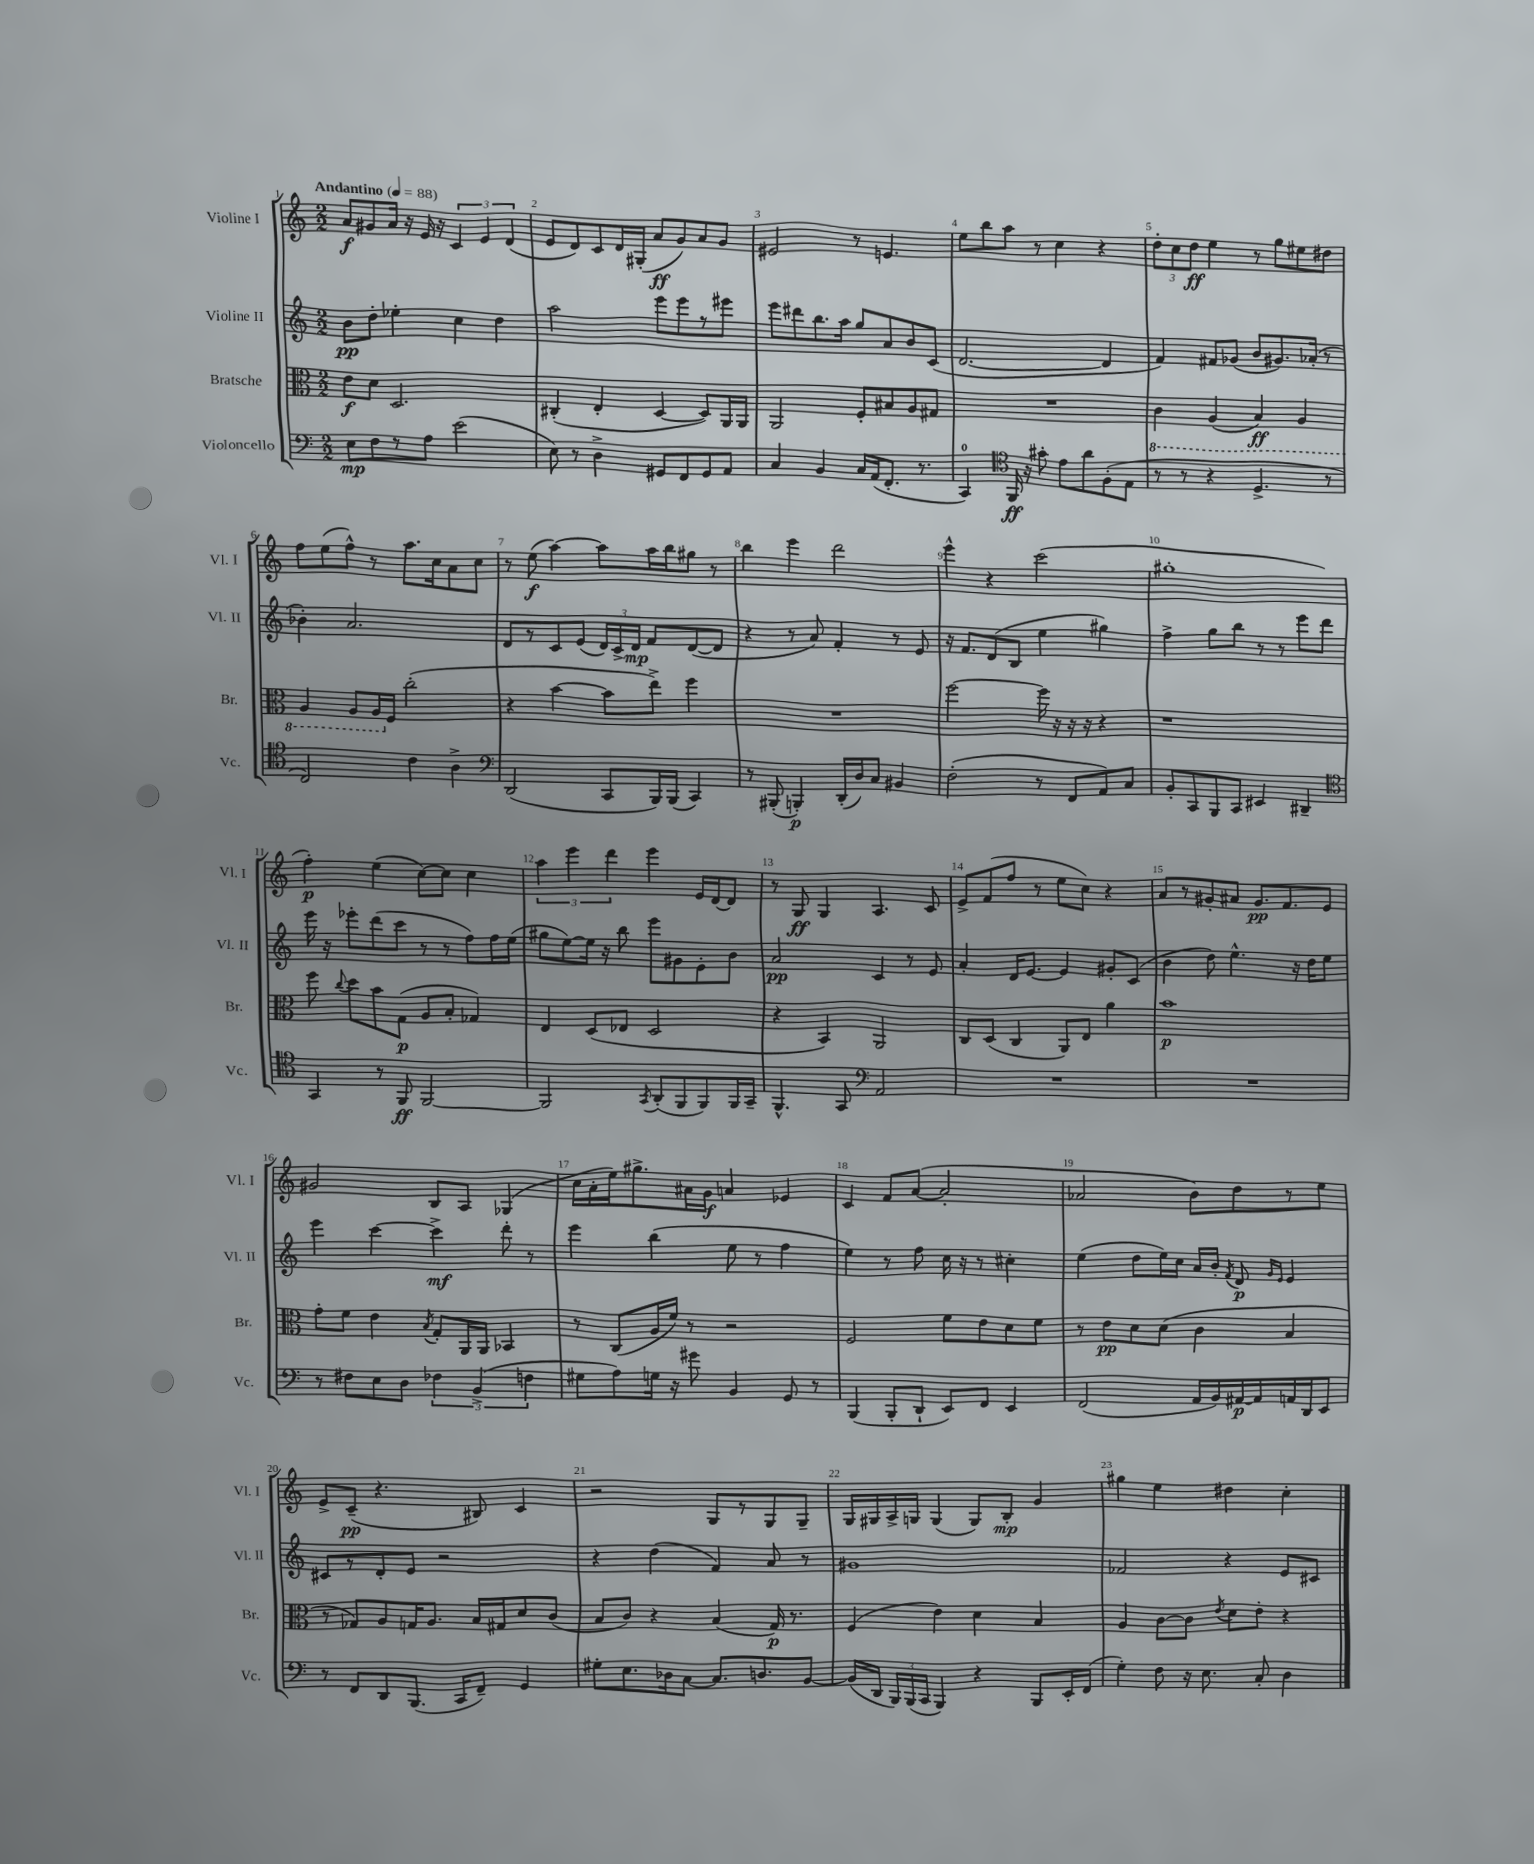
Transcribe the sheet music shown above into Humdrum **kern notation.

**kern	**dynam	**kern	**dynam	**kern	**dynam	**kern	**dynam
*part4	*part4	*part3	*part3	*part2	*part2	*part1	*part1
*staff4	*staff4	*staff3	*staff3	*staff2	*staff2	*staff1	*staff1
*I"Violoncello	*	*I"Bratsche	*	*I"Violine II	*	*I"Violine I	*
*I'Vc.	*	*I'Br.	*	*I'Vl. II	*	*I'Vl. I	*
*clefF4	*	*clefC3	*	*clefG2	*	*clefG2	*
*k[]	*	*k[]	*	*k[]	*	*k[]	*
*M2/2	*	*M2/2	*	*M2/2	*	*M2/2	*
*MM88	*	*MM88	*	*MM88	*	*MM88	*
=1	=1	=1	=1	=1	=1	=1	=1
!	!	!	!	!	!	!LO:TX:a:B:t=Andantino	!
8E\L	mp	8e\L	f	8b\L	pp	8a/L	f
8F\	.	8d\J	.	8dd'\J	.	8g#X/	.
8r	.	2.D/	.	4ee-X'\	.	16a/Jk	.
.	.	.	.	.	.	16r	.
8A\J	.	.	.	.	.	16e/	.
.	.	.	.	.	.	16r	.
(2e\	.	.	.	4cc\	.	6c/	.
.	.	.	.	.	.	6e/	.
.	.	.	.	4dd\	.	.	.
.	.	.	.	.	.	(6d/	.
=2	=2	=2	=2	=2	=2	=2	=2
8E\)	.	(4C#X'/	.	2aa\	.	8e/L	.
8r	.	.	.	.	.	8d/)	.
4D^\	.	4E'/	.	.	.	8c/	.
.	.	.	.	.	.	16d/L	.
.	.	.	.	.	.	(16G#X'/JJ	.
8GG#X/L	.	[4D/	.	8eee\L	.	8a/L	ff
8FF/	.	.	.	8eee\	.	8g/)	.
8GG#/	.	8D/L])	.	8r	.	8a/	.
8AA/J	.	16AA/L	.	8eee#X\J	.	8g/J	.
.	.	16AA/JJ	.	.	.	.	.
=3	=3	=3	=3	=3	=3	=3	=3
4C/	.	2AA/	.	8eee\L	.	2e#X/	.
.	.	.	.	8ddd#X\	.	.	.
4BB/	.	.	.	8.bb\	.	.	.
.	.	.	.	16aa\Jk	.	.	.
16C/LL	.	8F'/L	.	8gg/L	.	8r	.
(16AA/J	.	.	.	.	.	.	.
8.FF'/J	.	8B#X/	.	8a/	.	4.en/	.
.	.	8A/	.	8b/	.	.	.
8.r	.	.	.	.	.	.	.
.	.	8G#X/J	.	(8c/J	.	.	.
=4	=4	=4	=4	=4	=4	=4	=4
4CC/)	.	1r	.	[2.d/	.	8ee\L	.
.	.	.	.	.	.	8bb\	.
*clefC4	*	*	*	*	*	*	*
16FF/	ff	.	.	.	.	8aa\J	.
16r	.	.	.	.	.	.	.
8g#X'\	.	.	.	.	.	8r	.
8e\L	.	.	.	.	.	4cc\	.
8a\	.	.	.	.	.	.	.
(8F'\	.	.	.	4d/]	.	4r	.
8E\J	.	.	.	.	.	.	.
=5	=5	=5	=5	=5	=5	=5	=5
*	*	*8ba	*	*	*	*	*
8r	.	4C\	.	4f/)	.	12dd'\L	.
.	.	.	.	.	.	12cc\	.
8r	.	.	.	.	.	.	.
.	.	.	.	.	.	12dd\J	ff
4r	.	(4AA/	.	8f#X/L	.	4ee\	.
.	.	.	.	(8g-X/J	.	.	.
4.D^/	.	4BB/)	ff	8b/L	.	8r	.
.	.	.	.	8.g#X/)	.	8gg\L	.
.	.	4AA/	.	.	.	8ee#X\	.
.	.	.	.	(16a-X'/Jk	.	.	.
8r	.	.	.	8r	.	8dd#X\J	.
!!LO:LB:g=z
=6	=6	=6	=6	=6	=6	=6	=6
2C/)	.	4AA/	.	4b-X'\)	.	8ff\L	.
.	.	.	.	.	.	(8ee\	.
.	.	8AA/L	.	2.a/	.	8ff^^\J)	.
.	.	16AA/L	.	.	.	8r	.
*	*	*X8ba	*	*	*	*	*
.	.	16F/JJ	.	.	.	.	.
4c\	.	(2cc'\	.	.	.	8.aa\L	.
.	.	.	.	.	.	16cc\k	.
4A^\	.	.	.	.	.	8a\	.
.	.	.	.	.	.	8cc\J	.
=7	=7	=7	=7	=7	=7	=7	=7
*clefF4	*	*	*	*	*	*	*
(2DD/	.	4r	.	8d/L	.	8r	.
.	.	.	.	8r	.	(8ee\	f
.	.	[4b\	.	8c/	.	[4aa\)	.
.	.	.	.	(8e/J	.	.	.
8CC/L	.	8b\L]	.	24d/LL)	.	8aa\L]	.
.	.	.	.	24c^/	.	.	.
.	.	.	.	24d/JJ	mp	.	.
16BBB/L)	.	8ee^\J)	.	8f/L	.	16aa\L	.
(16BBB/JJ	.	.	.	.	.	16bb\J	.
4CC/)	.	4ff\	.	([8d/	.	8gg#X\J	.
.	.	.	.	8d/J]	.	8r	.
=8	=8	=8	=8	=8	=8	=8	=8
8r	.	1r	.	4r	.	4bb\	.
(8BBB#X'/	.	.	.	.	.	.	.
4BBBn'/)	p	.	.	8r	.	4eee\	.
.	.	.	.	8a/)	.	.	.
(16DD'/LL	.	.	.	4f'/	.	2ddd\	.
16D/J)	.	.	.	.	.	.	.
8C/J	.	.	.	.	.	.	.
4BB#X/	.	.	.	8r	.	.	.
.	.	.	.	8e/	.	.	.
=9	=9	=9	=9	=9	=9	=9	=9
(2F'\	.	[2ff\	.	16r	.	4eee^^\	.
.	.	.	.	8.f/L	.	.	.
.	.	.	.	(8d/	.	4r	.
.	.	.	.	8B/J	.	.	.
8r	.	16ff\]	.	4ee\	.	(2ccc\	.
.	.	16r	.	.	.	.	.
8FF/L	.	16r	.	.	.	.	.
.	.	16r	.	.	.	.	.
8AA/)	.	4r	.	4gg#X\)	.	.	.
8C/J	.	.	.	.	.	.	.
=10	=10	=10	=10	=10	=10	=10	=10
8BB'/L	.	1r	.	4ff^\	.	1gg#X'	.
8CC/	.	.	.	.	.	.	.
8BBB/	.	.	.	8gg\L	.	.	.
8CC/J	.	.	.	8bb\J	.	.	.
4EE#X/	.	.	.	8r	.	.	.
.	.	.	.	8r	.	.	.
4DD#X~/	.	.	.	8eee\L	.	.	.
.	.	.	.	8ddd\J	.	.	.
!!LO:LB:g=z
=11	=11	=11	=11	=11	=11	=11	=11
*clefC4	*	*	*	*	*	*	*
4GG/	.	8ff\	.	16eee\	.	4ff'\)	p
.	.	.	.	16r	.	.	.
.	.	8qqcc/	.	.	.	.	.
.	.	8dd\L	.	8eee-X'\L	.	.	.
8r	.	8b\	.	(8ddd\	.	(4ee\	.
8FF/	ff	(8G\J	p	8ccc\J	.	.	.
[2FF/	.	8A/L	.	8r	.	[8cc\L)	.
.	.	8B'/J	.	8r	.	8cc\J]	.
.	.	4G-X/)	.	8ff\L)	.	4cc\	.
.	.	.	.	16ff\L	.	.	.
.	.	.	.	(16ee\JJ	.	.	.
=12	=12	=12	=12	=12	=12	=12	=12
2FF/]	.	4E/	.	8gg#X\L	.	6aa\	.
.	.	.	.	[8ee\)	.	.	.
.	.	.	.	.	.	6eee\	.
.	.	(8D/L	.	16ee\Jk]	.	.	.
.	.	.	.	16r	.	.	.
.	.	.	.	.	.	6ddd\	.
.	.	8E-X/J	.	8bb\	.	.	.
8qGG/	.	.	.	.	.	.	.
(8AA'/L	.	2D/	.	8eee\L	.	4eee\	.
8FF/	.	.	.	8g#X\	.	.	.
8FF/)	.	.	.	8e'\	.	16e/LL	.
.	.	.	.	.	.	[16d/J	.
16FF/L	.	.	.	8b\J	.	8d/J]	.
16GG~/JJ	.	.	.	.	.	.	.
=13	=13	=13	=13	=13	=13	=13	=13
4.FF^^/	.	4r	.	2a/	pp	8r	.
.	.	.	.	.	.	8G/	ff
.	.	4BB/)	.	.	.	4G/	.
8GG/	.	.	.	.	.	.	.
*clefF4	*	*	*	*	*	*	*
2AA/	.	2AA/	.	4c/	.	4.A/	.
.	.	.	.	8r	.	.	.
.	.	.	.	8e/	.	8c/	.
=14	=14	=14	=14	=14	=14	=14	=14
1r	.	8C/L	.	4a'/	.	8e^/L	.
.	.	(8D/J	.	.	.	(8f/	.
.	.	4C/	.	16d/KL	.	8ff/J	.
.	.	.	.	[8.e/J	.	.	.
.	.	.	.	.	.	8r	.
.	.	8AA/L)	.	4e/]	.	8ee\L	.
.	.	8E/J	.	.	.	8cc\J)	.
.	.	4a\	.	8g#X'/L	.	4r	.
.	.	.	.	(8c/J	.	.	.
=15	=15	=15	=15	=15	=15	=15	=15
1r	.	1b	p	4b\	.	8a/L	.
.	.	.	.	.	.	8r	.
.	.	.	.	8dd\)	.	8g#X'/	.
.	.	.	.	4.ee^^\	.	8a#X/J	.
.	.	.	.	.	.	8.g#/L	pp
.	.	.	.	.	.	8.f/	.
.	.	.	.	16r	.	.	.
.	.	.	.	16dd\KL	.	.	.
.	.	.	.	8ee\J	.	8e/J	.
!!LO:LB:g=z
=16	=16	=16	=16	=16	=16	=16	=16
8r	.	8g'\L	.	4eee\	.	2g#X/	.
8F#X\L	.	8f\J	.	.	.	.	.
8E\	.	4e\	.	[4ccc\	.	.	.
8D\J	.	.	.	.	.	.	.
.	.	8qB/	.	.	.	.	.
6F-X\	.	8G'/L	.	4ccc^\]	mf	8B/L	.
.	.	16AA/L	.	.	.	8A/J	.
(6BB^/	.	.	.	.	.	.	.
.	.	16AA/JJ	.	.	.	.	.
.	.	4BB-X/	.	8ddd'\	.	(4G-X/	.
6Fn\	.	.	.	.	.	.	.
.	.	.	.	8r	.	.	.
=17	=17	=17	=17	=17	=17	=17	=17
8G#X\L	.	8r	.	4eee\	.	16cc\LL	.
.	.	.	.	.	.	16a'\	.
8A\)	.	(8C/L	.	.	.	16ee\J)	.
.	.	.	.	.	.	8.gg#X^\	.
16Gn\Jk	.	16A/L	.	(4bb\	.	.	.
16r	.	16f/JJ)	.	.	.	.	.
8g#X\	.	8r	.	.	.	16a#X\L	.
.	.	.	.	.	.	16g\JJ	f
4BB/	.	2r	.	8ee\	.	4an/	.
.	.	.	.	8r	.	.	.
8GG/	.	.	.	4ff\	.	4e-X/	.
8r	.	.	.	.	.	.	.
=18	=18	=18	=18	=18	=18	=18	=18
(4BBB/	.	2F/	.	4ee\)	.	4c/	.
8BBB'/L	.	.	.	8r	.	8f/L	.
8DD`/J	.	.	.	8ff\	.	([8a/J	.
8EE/L)	.	8f\L	.	16cc\	.	2a'/]	.
.	.	.	.	16r	.	.	.
8FF/J	.	8e\	.	8r	.	.	.
4EE/	.	8d\	.	4cc#X'\	.	.	.
.	.	8f\J	.	.	.	.	.
=19	=19	=19	=19	=19	=19	=19	=19
(2FF/	.	8r	.	(4ee\	.	2a-X/	.
.	.	8e\L	pp	.	.	.	.
.	.	8d\	.	8dd\L	.	.	.
.	.	(8d\J	.	16ee\L)	.	.	.
.	.	.	.	16cc\JJ	.	.	.
16AA/LL	.	4c\	.	16a/LL	.	8b\L)	.
16BB/)	.	.	.	16b'/JJ	.	.	.
.	.	.	.	8qf/	.	.	.
[16AA#X/	p	.	.	8d/	p	8dd\	.
16AA#/]	.	.	.	.	.	.	.
.	.	.	.	16qqg/LL	.	.	.
.	.	.	.	16qqe/JJ	.	.	.
16AAn/	.	4B/	.	4e/	.	8r	.
16DD/J	.	.	.	.	.	.	.
8EE/J	.	.	.	.	.	8ee\J	.
!!LO:LB:g=z
=20	=20	=20	=20	=20	=20	=20	=20
8r	.	8r	.	8c#X/L	.	8e^/L	.
8FF/L	.	8G-X/L)	.	8r	.	(8c~/J	pp
8DD/	.	8A/	.	8d'/	.	4.r	.
(8.BBB/J	.	16Gn/K	.	8e/J	.	.	.
.	.	8.A/J	.	.	.	.	.
.	.	.	.	2r	.	.	.
16CC/KL	.	.	.	.	.	.	.
8FF~/J)	.	16B/LL	.	.	.	8B#X/)	.
.	.	16G#X/J	.	.	.	.	.
4GG/	.	8d/	.	.	.	4c/	.
.	.	(8c/J	.	.	.	.	.
=21	=21	=21	=21	=21	=21	=21	=21
8G#X'\L	.	8B/L	.	4r	.	2r	.
8.E\	.	8c/J)	.	.	.	.	.
.	.	4r	.	(4dd\	.	.	.
16D-X\k	.	.	.	.	.	.	.
[8C\J	.	.	.	.	.	.	.
8.C/L]	.	(4B/	.	4f/)	.	8G/L	.
.	.	.	.	.	.	8r	.
8.Dn/	.	.	.	.	.	.	.
.	.	16G/)	p	8a/	.	8G/	.
.	.	8.r	.	.	.	.	.
[8BB/J	.	.	.	8r	.	8G~/J	.
=22	=22	=22	=22	=22	=22	=22	=22
(16BB/LL]	.	(4F/	.	1g#X	.	16G/LL	.
16DD/JJ	.	.	.	.	.	16G#X/	.
24BBB/LL)	.	.	.	.	.	16A^/	.
(24BBB/	.	.	.	.	.	.	.
.	.	.	.	.	.	16Gn/JJ	.
24CC/JJ	.	.	.	.	.	.	.
4BBB/)	.	4e\)	.	.	.	(4G/	.
4r	.	4d\	.	.	.	8G/L)	.
.	.	.	.	.	.	8B'/J	mp
8BBB/L	.	4B/	.	.	.	4g/	.
16EE'/L	.	.	.	.	.	.	.
(16FF/JJ	.	.	.	.	.	.	.
=23	=23	=23	=23	=23	=23	=23	=23
4G'\)	.	4A/	.	2f-X/	.	4gg#X\	.
8F\	.	[8c\L	.	.	.	4ee\	.
16r	.	8c\J]	.	.	.	.	.
8.E\	.	.	.	.	.	.	.
.	.	8qe/	.	.	.	.	.
.	.	8d\L	.	4r	.	4dd#X\	.
8C'/	.	8e'\J	.	.	.	.	.
4D\	.	4r	.	8e/L	.	4cc'\	.
.	.	.	.	8c#X/J	.	.	.
==	==	==	==	==	==	==	==
*-	*-	*-	*-	*-	*-	*-	*-
